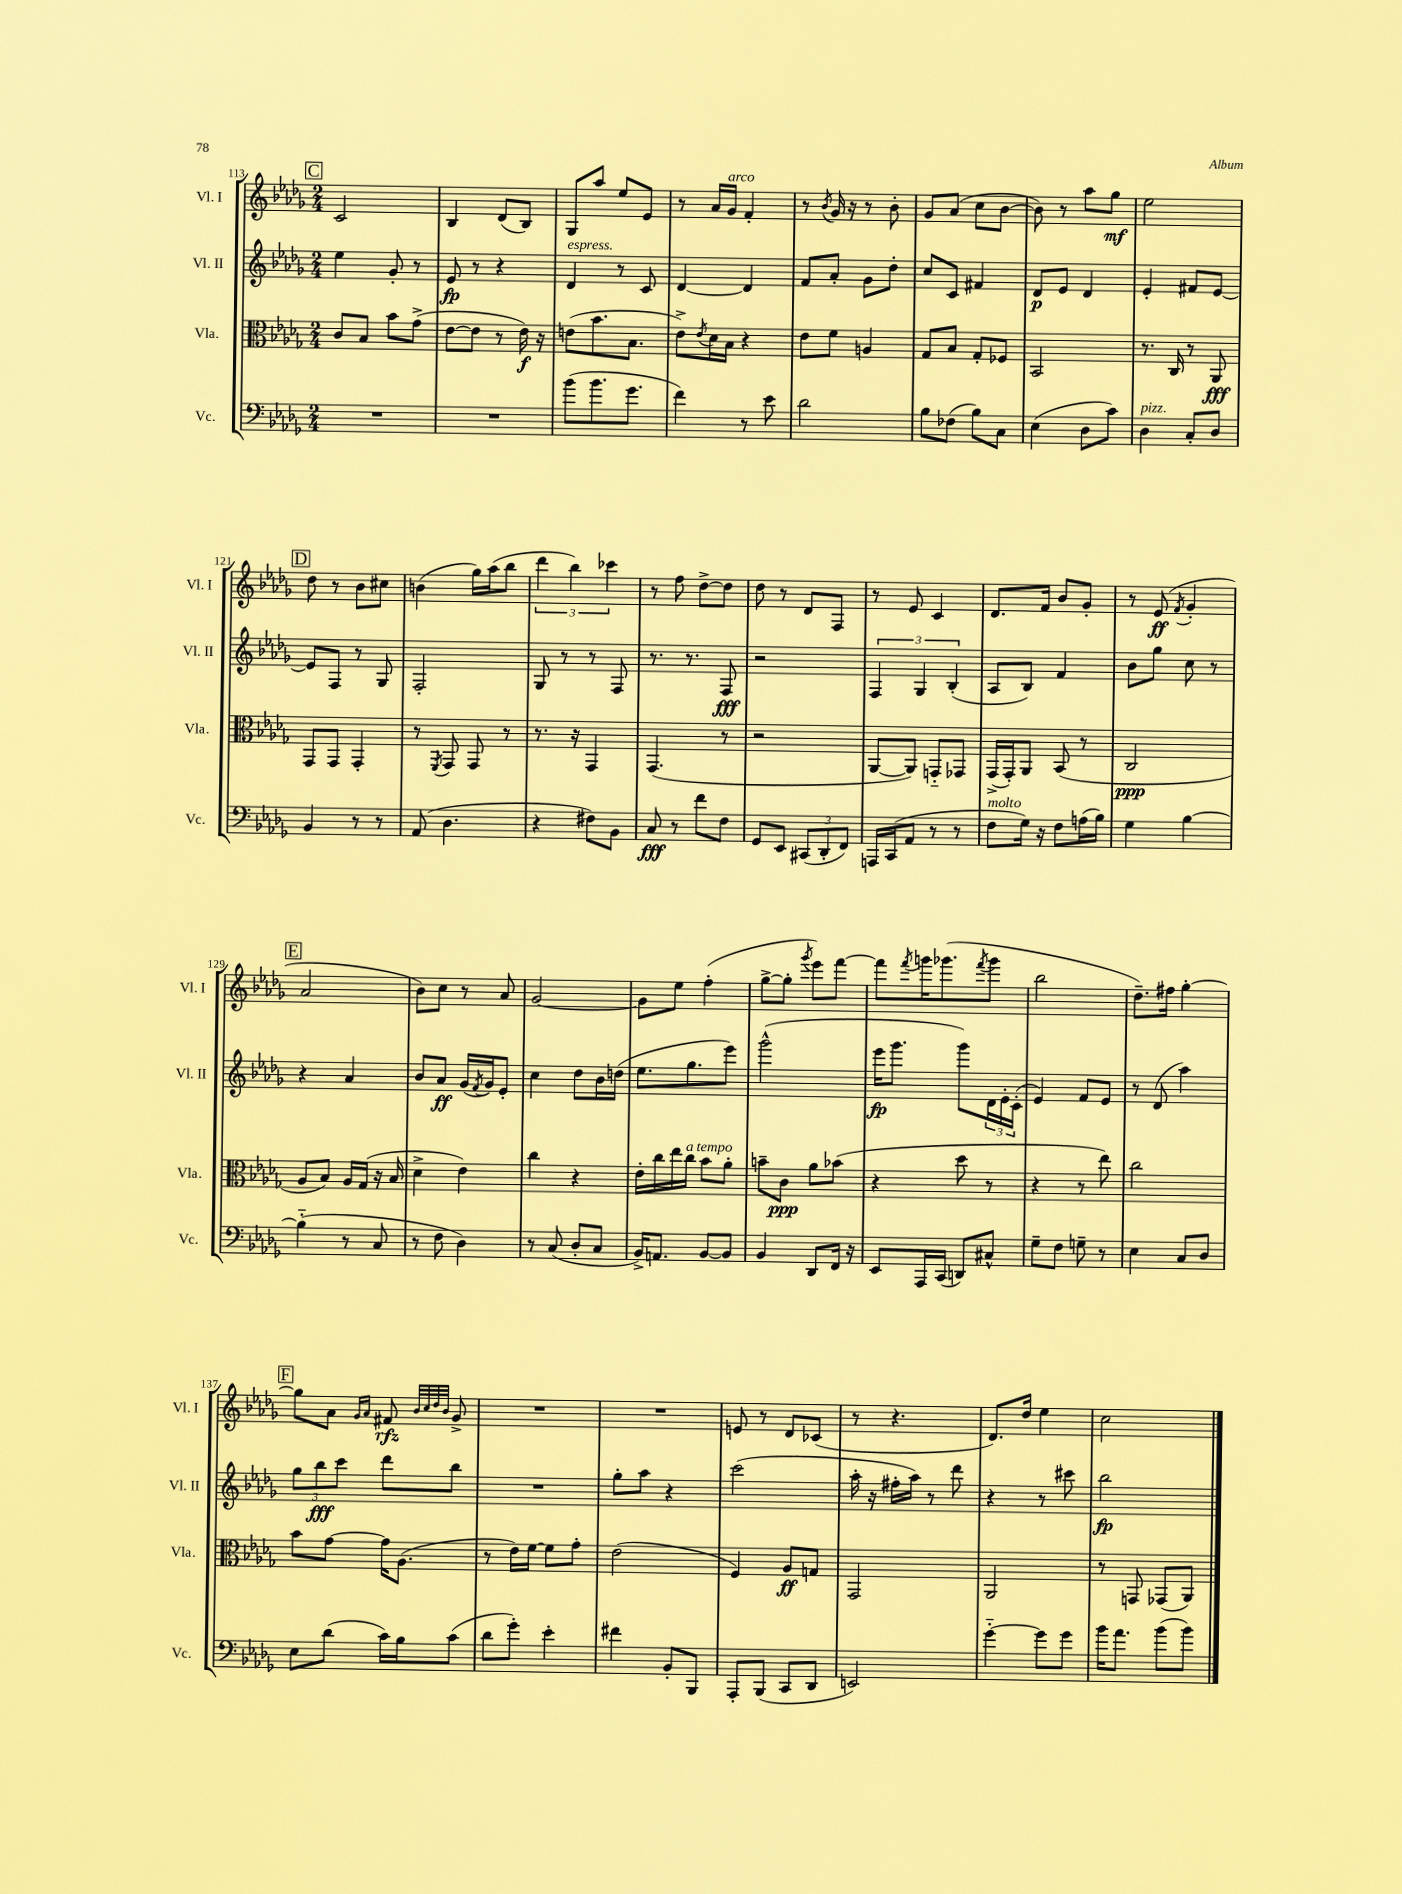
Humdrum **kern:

**kern	**dynam	**kern	**dynam	**kern	**dynam	**kern	**dynam
*part4	*part4	*part3	*part3	*part2	*part2	*part1	*part1
*staff4	*staff4	*staff3	*staff3	*staff2	*staff2	*staff1	*staff1
*I"Vc.	*	*I"Vla.	*	*I"Vl. II	*	*I"Vl. I	*
*I'Vc.	*	*I'Vla.	*	*I'Vl. II	*	*I'Vl. I	*
*clefF4	*	*clefC3	*	*clefG2	*	*clefG2	*
*k[b-e-a-d-g-]	*	*k[b-e-a-d-g-]	*	*k[b-e-a-d-g-]	*	*k[b-e-a-d-g-]	*
*M2/4	*	*M2/4	*	*M2/4	*	*M2/4	*
!!LO:REH:place=s1:t=C
=113	=113	=113	=113	=113	=113	=113	=113
2r	.	8c/L	.	4ee-\	.	2c/	.
.	.	8B-/J	.	.	.	.	.
.	.	8b-\L	.	8g-'/	.	.	.
.	.	(8g-^\J	.	8r	.	.	.
=114	=114	=114	=114	=114	=114	=114	=114
2r	.	[8e-\L	.	8e-/	fp	4B-/	.
.	.	8e-\J]	.	8r	.	.	.
.	.	8r	.	4r	.	(8d-/L	.
.	.	16e-\)	f	.	.	8B-/J)	.
.	.	16r	.	.	.	.	.
=115	=115	=115	=115	=115	=115	=115	=115
!	!	!	!	!LO:TX:a:i:t=espress.	!	!	!
(8b-\L	.	(8en\L	.	4d-/	.	8G-/L	.
8.b-\	.	8.b-\	.	.	.	8aa-/J	.
.	.	.	.	8r	.	8ee-/L	.
8.g-\J	.	8.B-\J	.	.	.	.	.
.	.	.	.	8c/	.	8e-/J	.
=116	=116	=116	=116	=116	=116	=116	=116
4f\)	.	8e-^\L)	.	[4d-/	.	8r	.
.	.	8qe-/	.	.	.	.	.
.	.	16d-\L	.	.	.	16a-/LL	.
!	!	!	!	!	!	!LO:TX:a:i:t=arco	!
.	.	16B-\JJ	.	.	.	16g-/JJ	.
8r	.	4r	.	4d-/]	.	4f'/	.
8e-\	.	.	.	.	.	.	.
=117	=117	=117	=117	=117	=117	=117	=117
2d-\	.	8e-\L	.	8f/L	.	8r	.
.	.	.	.	.	.	8qb-/	.
.	.	8f\J	.	8a-'/J	.	16g-/	.
.	.	.	.	.	.	16r	.
.	.	4An/	.	8g-\L	.	8r	.
.	.	.	.	8dd-'\J	.	8b-'\	.
=118	=118	=118	=118	=118	=118	=118	=118
8B-\L	.	8G-/L	.	8cc/L	.	8g-/L	.
(8F-X\J	.	8B-/J	.	8c/J	.	(8a-/J	.
8B-\L)	.	8G-'/L	.	4f#X/	.	8cc\L	.
8C\J	.	8F-X/J	.	.	.	[8b-\J	.
=119	=119	=119	=119	=119	=119	=119	=119
(4E-\	.	2BB-/	.	8d-/L	p	8b-\])	.
.	.	.	.	8e-/J	.	8r	.
8D-\L	.	.	.	4d-/	.	8aa-\L	.
8c\J)	.	.	.	.	.	8gg-\J	mf
=120	=120	=120	=120	=120	=120	=120	=120
!LO:TX:a:i:t=pizz.	!	!	!	!	!	!	!
4D-\	.	8.r	.	4e-'/	.	2ee-\	.
.	.	16C/	.	.	.	.	.
8C'/L	.	8r	.	8f#X/L	.	.	.
8D-/J	.	8AA-/	fff	[8e-/J	.	.	.
!!LO:LB:g=z
!!LO:REH:place=s1:t=D
=121	=121	=121	=121	=121	=121	=121	=121
4BB-/	.	8GG-/L	.	8e-/L]	.	8dd-\	.
.	.	8GG-/J	.	8F/J	.	8r	.
8r	.	4GG-'/	.	8r	.	8b-\L	.
8r	.	.	.	8G-/	.	8cc#X\J	.
=122	=122	=122	=122	=122	=122	=122	=122
(8AA-/	.	8r	.	2F'/	.	(4bn\	.
.	.	8qFF/	.	.	.	.	.
4.D-\	.	8GG-/	.	.	.	.	.
.	.	8GG-/	.	.	.	16gg-\LL)	.
.	.	.	.	.	.	(16aa-\J	.
.	.	8r	.	.	.	8bb-\J	.
=123	=123	=123	=123	=123	=123	=123	=123
4r	.	8.r	.	8G-/	.	6ddd-\	.
.	.	.	.	8r	.	.	.
.	.	.	.	.	.	6bb-\)	.
.	.	16r	.	.	.	.	.
8F#X\L)	.	4GG-/	.	8r	.	.	.
.	.	.	.	.	.	6ccc-X\	.
8BB-\J	.	.	.	8F/	.	.	.
=124	=124	=124	=124	=124	=124	=124	=124
8C/	fff	(4.GG-/	.	8.r	.	8r	.
8r	.	.	.	.	.	8ff\	.
.	.	.	.	8.r	.	.	.
8f\L	.	.	.	.	.	[8dd-^\L	.
8F\J	.	8r	.	8F/	fff	8dd-\J]	.
=125	=125	=125	=125	=125	=125	=125	=125
8GG-/L	.	2r	.	2r	.	8dd-\	.
8EE-/J	.	.	.	.	.	8r	.
(12CC#X/L	.	.	.	.	.	8d-/L	.
12DD-'/	.	.	.	.	.	.	.
.	.	.	.	.	.	8F/J	.
12FF/J)	.	.	.	.	.	.	.
=126	=126	=126	=126	=126	=126	=126	=126
16AAAn/LL	.	[8AA-/L	.	6F/	.	8r	.
(16CC/J	.	.	.	.	.	.	.
8AA-/J	.	8AA-/J])	.	.	.	8e-/	.
.	.	.	.	6G-/	.	.	.
8r	.	8GGn/L	.	.	.	4c/	.
.	.	.	.	(6B-'/	.	.	.
8r	.	8GG-X/J	.	.	.	.	.
=127	=127	=127	=127	=127	=127	=127	=127
!LO:TX:a:i:t=molto	!	!	!	!	!	!	!
8F\L	.	(16GG-^/LL	.	8A-/L	.	8.d-/L	.
.	.	16GG-'/J)	.	.	.	.	.
16G-\Jk)	.	8AA-/J	.	8B-/J)	.	.	.
16r	.	.	.	.	.	16f/Jk	.
8F\L	.	(8BB-/	.	4f/	.	8b-/L	.
(16An\L	.	8r	.	.	.	8g-'/J	.
16B-\JJ)	.	.	.	.	.	.	.
=128	=128	=128	=128	=128	=128	=128	=128
4G-\	.	2C/	ppp	8b-\L	.	8r	.
.	.	.	.	8gg-\J	.	(8e-/	ff
.	.	.	.	.	.	8qf/	.
[4B-\	.	.	.	8cc\	.	4g-'/	.
.	.	.	.	8r	.	.	.
!!LO:LB:g=z
!!LO:REH:place=s1:t=E
=129	=129	=129	=129	=129	=129	=129	=129
(4B-\]	.	8A-/L	.	4r	.	2a-/	.
.	.	8B-/J)	.	.	.	.	.
8r	.	16A-/LL	.	4a-/	.	.	.
.	.	(16G-/JJ	.	.	.	.	.
8C/	.	16r	.	.	.	.	.
.	.	16B-/	.	.	.	.	.
=130	=130	=130	=130	=130	=130	=130	=130
8r	.	4d-^\	.	8b-/L	.	8b-\L)	.
8F\	.	.	.	8a-/J	ff	8cc\J	.
4D-\)	.	4e-\)	.	(16g-/LL	.	8r	.
.	.	.	.	8qf/	.	.	.
.	.	.	.	16g-/J)	.	.	.
.	.	.	.	8e-'/J	.	8a-/	.
=131	=131	=131	=131	=131	=131	=131	=131
8r	.	4cc\	.	4cc\	.	[2g-/	.
(8C/	.	.	.	.	.	.	.
8D-'/L	.	4r	.	8dd-\L	.	.	.
8C/J	.	.	.	16b-\L	.	.	.
.	.	.	.	(16ddn\JJ	.	.	.
=132	=132	=132	=132	=132	=132	=132	=132
16BB-^/KL)	.	16e-'\LL	.	8.ee-\L	.	8g-\L]	.
8.AAn/J	.	16cc\	.	.	.	.	.
.	.	16ee-\	.	.	.	8ee-\J	.
!	!	!LO:TX:a:i:t=a tempo	!	!	!	!	!
.	.	16cc\JJ	.	8.gg-\	.	.	.
[8BB-/L	.	8b-\L	.	.	.	(4ff'\	.
8BB-/J]	.	8a-'\J	.	8eee-\J)	.	.	.
=133	=133	=133	=133	=133	=133	=133	=133
4BB-/	.	8bn~\L	.	(2ggg-^^\	.	[8gg-^\L	.
.	.	8c\J	ppp	.	.	8gg-'\J]	.
.	.	.	.	.	.	8qggg-/	.
8DD-/L	.	8a-\L	.	.	.	8eee-\L)	.
16FF/Jk	.	(8b-X\J	.	.	.	[8fff\J	.
16r	.	.	.	.	.	.	.
=134	=134	=134	=134	=134	=134	=134	=134
8EE-/L	.	4r	.	16eee-\KL	fp	8fff\L]	.
.	.	.	.	8.ggg-\J	.	.	.
.	.	.	.	.	.	8qfff/	.
16AAA-/L	.	.	.	.	.	16gggn\K	.
(16CC/JJ	.	.	.	.	.	(8.ggg-X\	.
8DDn/L)	.	8dd-\	.	8ggg-\L)	.	.	.
.	.	.	.	.	.	8qfff/	.
8C#X^^/J	.	8r	.	24d-\L	.	8ggg-\J	.
.	.	.	.	24e-'\	.	.	.
.	.	.	.	(24c'\JJ	.	.	.
=135	=135	=135	=135	=135	=135	=135	=135
8G-~\L	.	4r	.	4e-/)	.	2bb-\	.
8F\J	.	.	.	.	.	.	.
8Gn~\	.	8r	.	8f/L	.	.	.
8r	.	8ee-\)	.	8e-/J	.	.	.
=136	=136	=136	=136	=136	=136	=136	=136
4E-\	.	2cc\	.	8r	.	8.dd-~\L)	.
.	.	.	.	(8d-/	.	.	.
.	.	.	.	.	.	16ff#X\Jk	.
8C/L	.	.	.	4aa-\)	.	[4gg-'\	.
8D-/J	.	.	.	.	.	.	.
!!LO:LB:g=z
!!LO:REH:place=s1:t=F
=137	=137	=137	=137	=137	=137	=137	=137
8E-\L	.	8b-\L	.	12gg-\L	.	8gg-\L]	.
.	.	.	.	12bb-\	fff	.	.
(8d-\J	.	[8g-\J	.	.	.	8a-\J	.
.	.	.	.	12ccc\J	.	.	.
.	.	.	.	.	.	16qqg-/LL	.
.	.	.	.	.	.	16qqa-/JJ	.
16c\LL)	.	16g-\KL]	.	8ddd-\L	.	8f#X/	rfz
16B-\J	.	(8.A-\J	.	.	.	.	.
.	.	.	.	.	.	32qqb-/LLL	.
.	.	.	.	.	.	32qqcc/	.
.	.	.	.	.	.	32qqdd-/	.
.	.	.	.	.	.	32qqb-/JJJ	.
(8c\J	.	.	.	8bb-\J	.	8g-^/	.
=138	=138	=138	=138	=138	=138	=138	=138
8d-\L	.	8r	.	2r	.	2r	.
8g-'\J)	.	16e-\LL)	.	.	.	.	.
.	.	[16f\JJ	.	.	.	.	.
4e-'\	.	8f\L]	.	.	.	.	.
.	.	8g-'\J	.	.	.	.	.
=139	=139	=139	=139	=139	=139	=139	=139
4f#X\	.	(2e-\	.	8gg-'\L	.	2r	.
.	.	.	.	8aa-\J	.	.	.
8BB-'/L	.	.	.	4r	.	.	.
8BBB-/J	.	.	.	.	.	.	.
=140	=140	=140	=140	=140	=140	=140	=140
8AAA-'/L	.	4F/)	.	(2ccc\	.	8en/	.
(8BBB-/J	.	.	.	.	.	8r	.
8CC/L	.	8A-/L	ff	.	.	8d-/L	.
8DD-/J	.	8Gn/J	.	.	.	(8c-X/J	.
=141	=141	=141	=141	=141	=141	=141	=141
2EEn/)	.	2GG-/	.	16aa-'\	.	8r	.
.	.	.	.	16r	.	.	.
.	.	.	.	16ff#X'\LL	.	4.r	.
.	.	.	.	16aa-\JJ)	.	.	.
.	.	.	.	8r	.	.	.
.	.	.	.	8ddd-\	.	.	.
=142	=142	=142	=142	=142	=142	=142	=142
[4g-\	.	2AA-/	.	4r	.	8.d-/L)	.
.	.	.	.	.	.	16dd-/Jk	.
8g-\L]	.	.	.	8r	.	4ee-\	.
8g-\J	.	.	.	8ccc#X\	.	.	.
=143	=143	=143	=143	=143	=143	=143	=143
16b-\KL	.	8r	.	2bb-\	fp	2cc\	.
8.a-\J	.	.	.	.	.	.	.
.	.	8GGn/	.	.	.	.	.
(8b-\L	.	(8GG-X/L	.	.	.	.	.
8b-\J)	.	8AA-/J)	.	.	.	.	.
==	==	==	==	==	==	==	==
*-	*-	*-	*-	*-	*-	*-	*-
